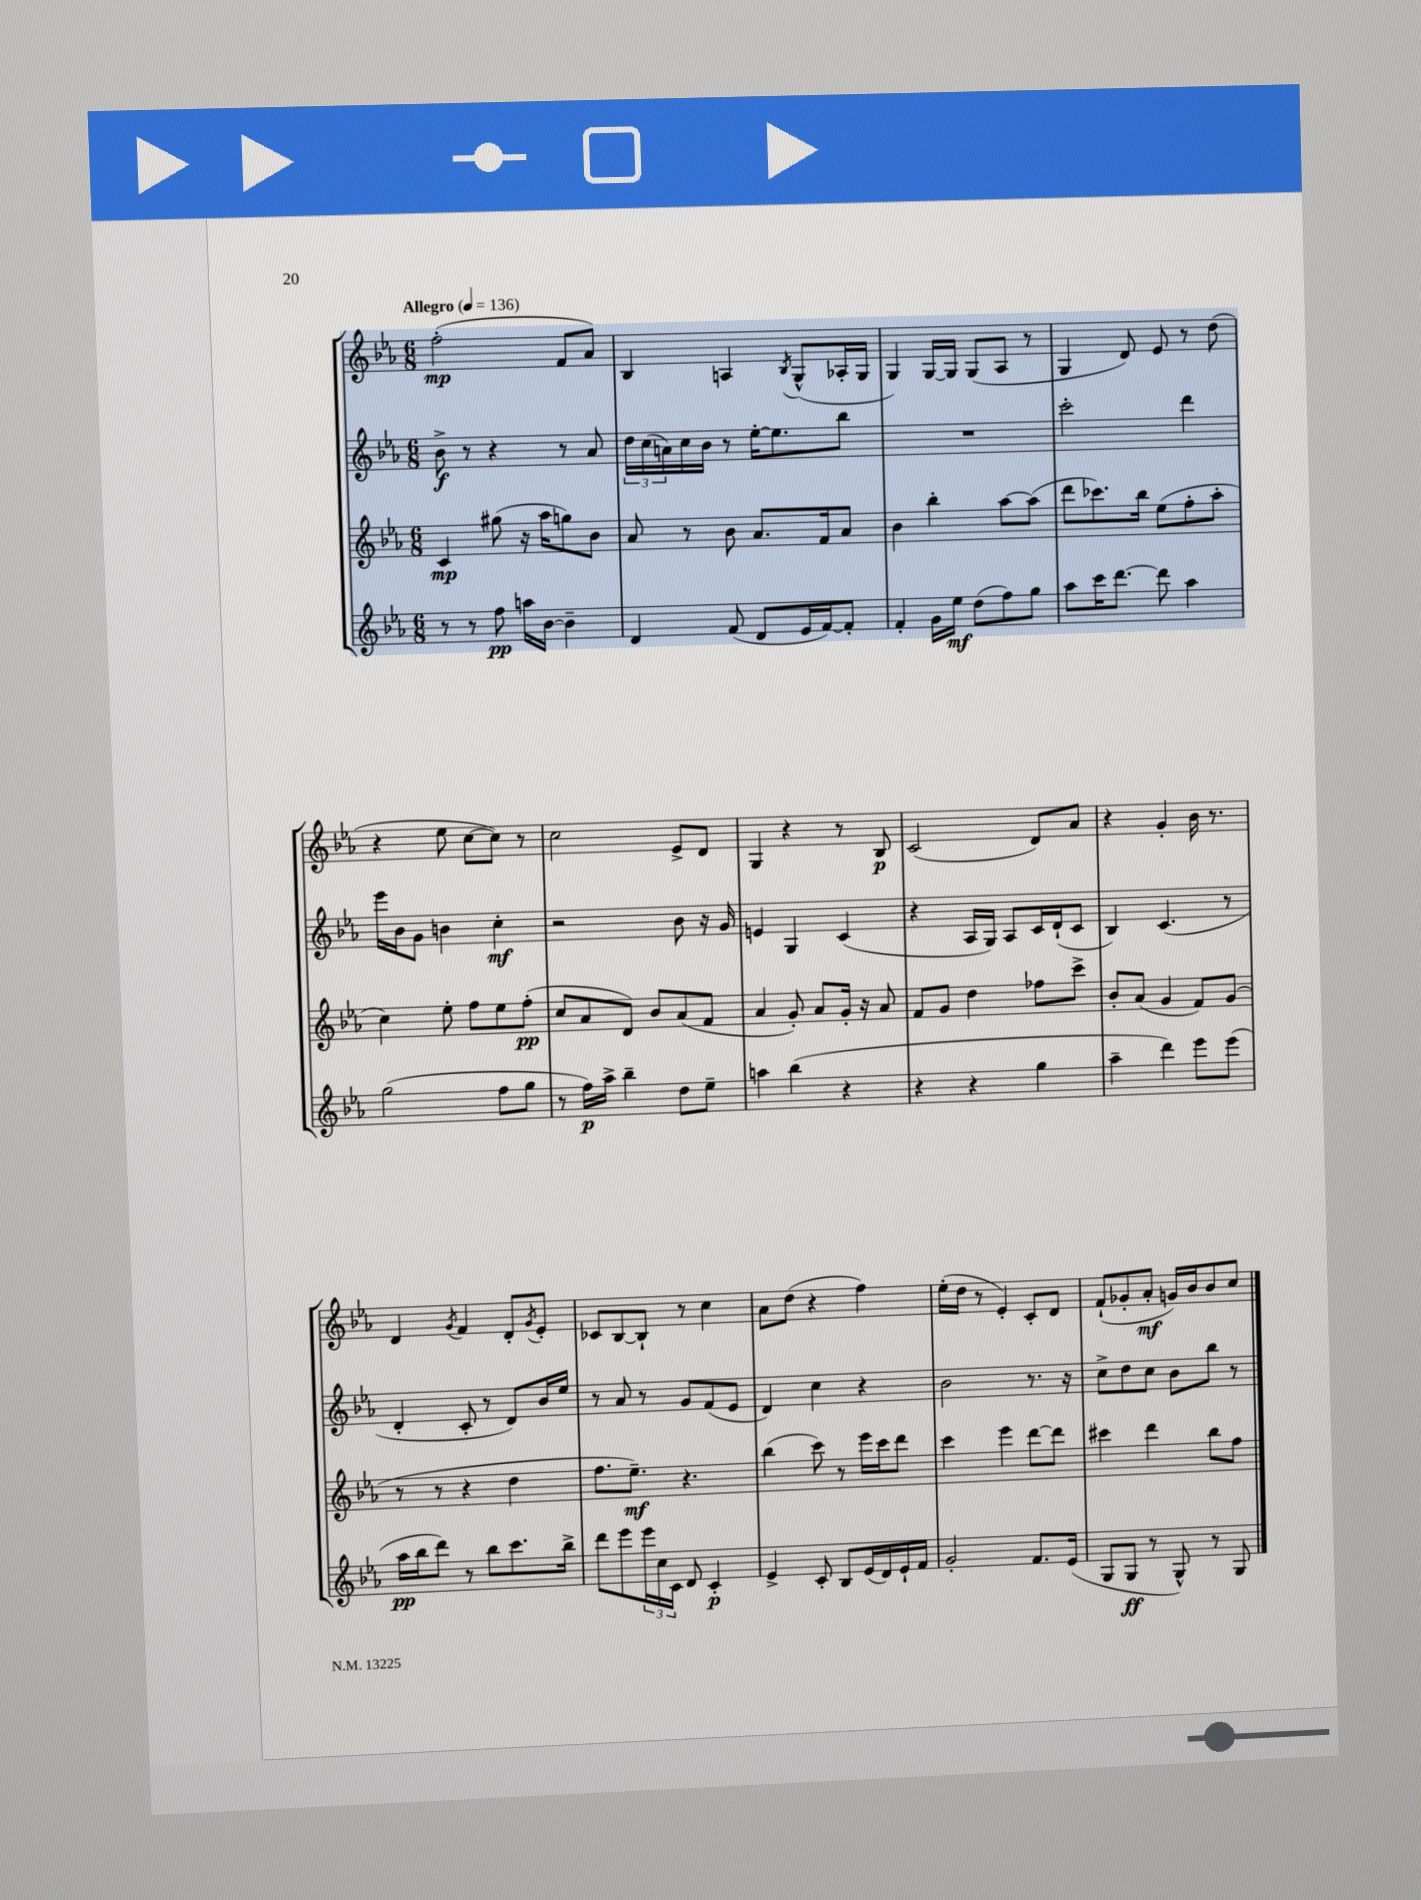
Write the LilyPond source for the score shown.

<<
\new StaffGroup <<
\new Staff = "s0" {
    \clef treble \key ees \major \numericTimeSignature \time 6/8 \tempo "Allegro" 4 = 136
    f''2-.\mp( f'8 aes'8) |
    bes4 a4 \acciaccatura { bes8 } g8-^( aes16-. g16 |
    g4) g16~ g16 g8( aes8 r8 |
    g4 d'8) ees'8 r8 d''8( |
    r4 ees''8 c''8~ c''8) r8 |
    c''2 ees'8-> d'8 |
    g4 r4 r8 bes8\p |
    c'2( d'8) aes'8 |
    r4 g'4-. bes'16 r8. |
    d'4 \acciaccatura { g'8 } f'4 d'8-. \acciaccatura { g'8 } ees'8-. |
    ces'8 bes8~ bes8-! r8 c''4 |
    aes'8 d''8( r4 f''4) |
    ees''16-.( d''16 r8 ees'4-.) c'8-. d'8 |
    f'8-!( ges'8-. aes'8-.\mf g'16) bes'16 bes'8 c''8 \bar "|." |
}
\new Staff = "s1" {
    \clef treble \key ees \major \numericTimeSignature \time 6/8
    bes'8->\f r8 r4 r8 aes'8 |
    \tuplet 3/2 { d''16 c''16( a'16) } c''16 bes'16 r8 ees''16~-. ees''8. bes''8 |
    R2. |
    c'''2-. d'''4 |
    ees'''16 bes'16 g'8 b'4 c''4-.\mf |
    r2 bes'8 r16 g'16 |
    e'4 g4 c'4( |
    r4 aes16 g16) aes8 c'16 d'16-!( c'8 |
    bes4) c'4.( r8 |
    d'4-. c'8-. r8 d'8) bes'16 ees''16 |
    r8 aes'8 r8 g'8 f'8( ees'8 |
    d'4) c''4 r4 |
    bes'2 r8. r16 |
    c''8-> d''8 c''8 bes'8 bes''8 r8 \bar "|." |
}
\new Staff = "s2" {
    \clef treble \key ees \major \numericTimeSignature \time 6/8
    c'4\mp gis''8( r16 aes''16 g''8) bes'8 |
    aes'8 r8 bes'8 aes'8. f'16 aes'8 |
    bes'4 bes''4-. aes''8~ aes''8( |
    d'''8 ces'''8.) bes''16 ees''8( f''8-. aes''8-. |
    c''4) ees''8-. f''8 ees''8 f''8-.\pp( |
    c''8 aes'8 d'8) bes'8 aes'8( f'8 |
    aes'4 g'8-.) aes'8 g'16-. r16 aes'8 |
    f'8 g'8 d''4 fes''8 c'''8-> |
    bes'8-. aes'8( g'4 f'8) g'8( |
    r8 r8 r4 d''4 |
    f''8. ees''8.--\mf) r4. |
    bes''4( c'''8) r8 ees'''16 c'''16 d'''8 |
    c'''4 ees'''4 d'''8~ d'''8 |
    cis'''4 d'''4 bes''8 f''8 \bar "|." |
}
\new Staff = "s3" {
    \clef treble \key ees \major \numericTimeSignature \time 6/8
    r8 r8 f''8\pp a''16 bes'16~ bes'4-- |
    d'4 f'8( d'8 ees'16 f'16~) f'8-. |
    f'4-. g'16 ees''16\mf d''8( f''8) g''8 |
    aes''8 c'''16 d'''8.~ d'''8 aes''4 |
    g''2( f''8 g''8 |
    r8 f''16\p) aes''16-> bes''4-- d''8 ees''8-- |
    a''4 bes''4( r4 |
    r4 r4 g''4 |
    aes''4-- d'''4) ees'''8 ees'''8( |
    aes''16\pp bes''16 d'''8) r8 bes''8 c'''8. bes''16-> |
    d'''8 ees'''8 \tuplet 3/2 { ees'''16 c''16 c'16 } d'8 c'4-.\p |
    ees'4-> c'8-. bes8 ees'16( d'16) ees'16-! f'16 |
    g'2-. f'8. ees'16( |
    g8 g8\ff r8 g8-^) r8 g8 \bar "|." |
}
>>
>>
\layout { \context { \Score \remove "Bar_number_engraver" } }
